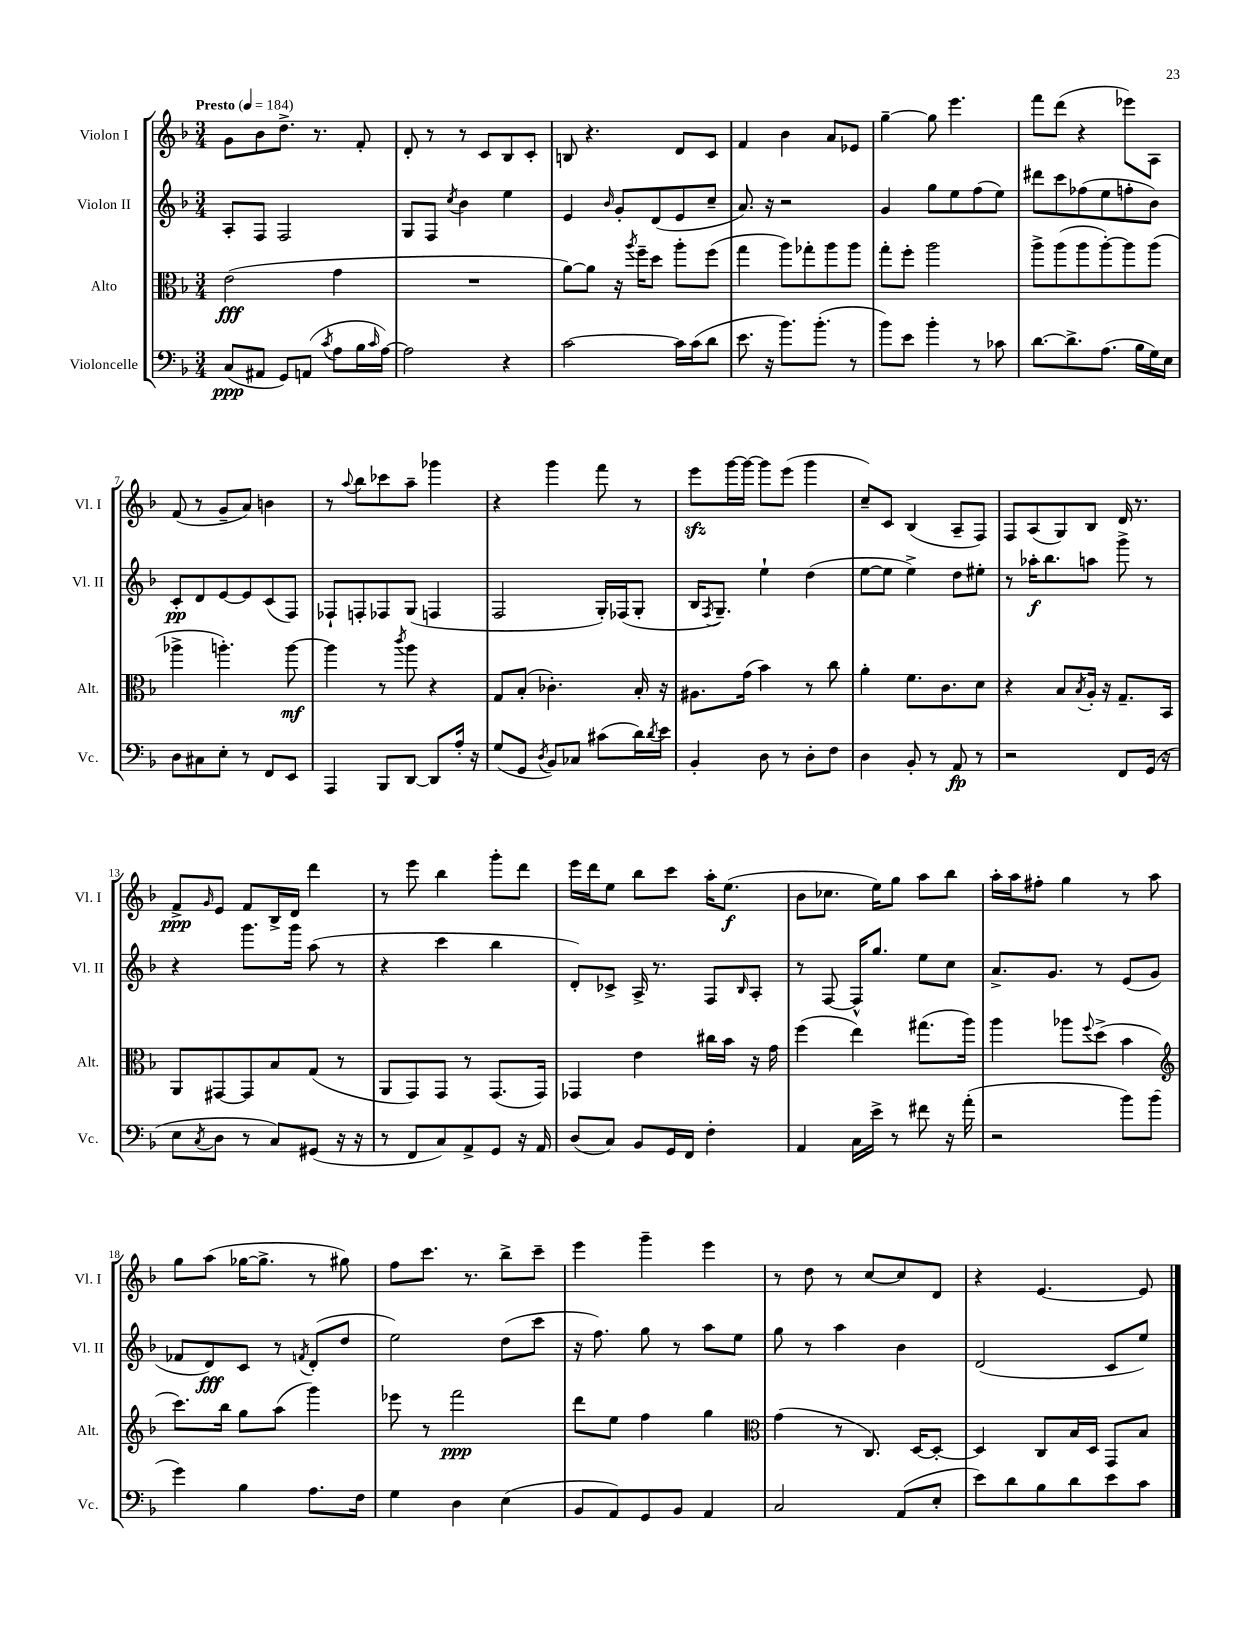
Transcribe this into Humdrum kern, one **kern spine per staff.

**kern	**kern	**kern	**kern
*staff4	*staff3	*staff2	*staff1
*clefF4	*clefC3	*clefG2	*clefG2
*k[b-]	*k[b-]	*k[b-]	*k[b-]
*M3/4	*M3/4	*M3/4	*M3/4
*MM184	*MM184	*MM184	*MM184
(8C	(2e	8A'	8g
8AA#	.	8F	8b-
8GG)	.	2F	8.dd^
(8AA	.	.	.
.	.	.	8.r
8qc	.	.	.
8A	4g	.	.
16B-	.	.	8f'
16qqc	.	.	.
[16A)	.	.	.
=	=	=	=
2A]	2.r	8G	8d'
.	.	8F	8r
.	.	8qcc	.
.	.	4b-	8r
.	.	.	8c
4r	.	4ee	8B-
.	.	.	8c'
=	=	=	=
[2c	[8a)	4e	8B
.	8a]	.	4.r
.	.	16qqb-	.
.	16r	8g'	.
.	8qaa	.	.
.	16ff~	.	.
.	8dd	(8d	.
16c]	8aa'	8e	8d
(16c	.	.	.
8d	(8ff	8cc~	8c
=	=	=	=
8.e	4gg	8.a)	4f
16r	.	16r	.
8.b-)	8aa)	2r	4b-
.	8gg-'	.	.
(8.b-'	.	.	.
.	8aa	.	8a
8r	8aa	.	8e-
=	=	=	=
8b-)	8gg'	4g	[4gg~
8e	8ff'	.	.
4b-'	2aa	8gg	8gg]
.	.	8ee	4.eee
8r	.	(8ff	.
8c-	.	8ee)	.
=	=	=	=
[8.d	8aa^	8ddd#	8fff
.	(8aa	8ccc	(8ddd
8.d^]	.	.	.
.	8aa	(8ff-	4r
(8.A	[8aa')	8ee	.
.	8aa]	8ff'	8eee-)
16B-	.	.	.
16G)	(8aa	8b-)	8A
16E	.	.	.
=	=	=	=
8D	4aa-^	8c'	(8f
8C#	.	8d	8r
8E'	4.aa')	[8e	8g~
8r	.	8e]	8a)
8FF	.	(8c	4b
8EE	[8aa	8F)	.
=	=	=	=
4AAA	4aa]	8F-`	8r
.	.	.	8qqaa
.	.	8F'	8bb-
8BBB-	8r	8F-	8ccc-
.	8qccc	.	.
[8DD	8aa	(8G	8aa~
8DD]	4r	4F	4ggg-
16A'	.	.	.
16r	.	.	.
=	=	=	=
(8G	8G	2F	4r
8GG	(8B-'	.	.
8qD	.	.	.
8BB-)	4.c-')	.	4ggg
8C-	.	.	.
(8c#	.	16G')	8fff
.	.	(16F-	.
16d)	16B-'	8G'	8r
8qd	.	.	.
16e	16r	.	.
=	=	=	=
4BB-'	8.A#	16B-	8eee
.	.	8qF	.
.	.	8.G~)	.
.	.	.	[16ggg
.	(16g	.	16ggg_
8D	4b-)	4ee`	8ggg]
8r	.	.	(8eee
8D'	8r	(4dd	4ggg
8F	8cc	.	.
=	=	=	=
4D	4a'	[8ee	8cc~)
.	.	8ee]	8c
8BB-'	8.f	4ee^)	(4B-
8r	.	.	.
.	8.c	.	.
8AA	.	8dd	8A~
8r	8d	8ee#'	8F)
=	=	=	=
2r	4r	8r	8F
.	.	16aa-'	(8A
.	.	8.bb-	.
.	8B-	.	8G)
.	8qB-	.	.
.	16A'	8aa	8B-
.	16r	.	.
8FF	8.G~	8ggg^	16d
.	.	.	8.r
(16GG	.	8r	.
16r	16BB-	.	.
=	=	=	=
8E	8AA	4r	8f^
8qC	.	.	16qqg
8D	[8GG#	.	8e
8r	8GG#]	8.ggg	8f
8C)	8B-	.	16B-^
.	.	16ggg	16d
(8GG#	(8G	(8aa	4ddd
16r	8r	8r	.
16r	.	.	.
=	=	=	=
8r	8AA	4r	8r
8FF	8GG)	.	8eee
8C)	8GG	4ccc	4bb-
8AA^	8r	.	.
8GG	(8.GG	4bb-	8ggg'
16r	.	.	8ddd
16AA	16GG)	.	.
=	=	=	=
(8D	4GG-	8d')	16eee
.	.	.	16ddd
8C)	.	8c-^	8ee
8BB-	4e	16A^	8bb-
.	.	8.r	.
16GG	.	.	8ccc
16FF	.	.	.
4F'	16cc#	8F	16aa'
.	16b-	.	(8.ee
.	.	16qqB-	.
.	16r	8A'	.
.	16g	.	.
=	=	=	=
4AA	(4ff	8r	8b-
.	.	[8F	8.cc-
16C	4ee)	16F^^]	.
16e^	.	8.gg	16ee)
8r	.	.	8gg
8f#	(8.gg#	8ee	8aa
16r	.	8cc	8bb-
(16a'	16aa)	.	.
=	=	=	=
2r	4aa	8.a^	16aa'
.	.	.	16aa
.	.	.	8ff#'
.	.	8.g	.
.	8aa-	.	4gg
.	8qqff	.	.
.	(8dd^	8r	.
8b-)	4b-	(8e	8r
(8b-	.	8g	8aa
=	=	=	=
*	*clefG2	*	*
4g)	8.ccc)	8f-	8gg
.	.	8d)	(8aa
.	16bb-	.	.
4B-	8gg	8c	[16gg-
.	.	.	8.gg-^]
.	(8aa	8r	.
.	.	8qf	.
8.A	4ggg)	(8d'	8r
.	.	8dd	8gg#)
16F	.	.	.
=	=	=	=
4G	8eee-	2ee)	8ff
.	8r	.	8.ccc
4D	2fff	.	.
.	.	.	8.r
(4E	.	(8dd	8bb-^
.	.	8ccc	8ccc~
=	=	=	=
8BB-	8ddd	16r	4eee
.	.	8.ff)	.
8AA)	8ee	.	.
8GG	4ff	8gg	4ggg~
8BB-	.	8r	.
4AA	4gg	8aa	4eee
.	.	8ee	.
=	=	=	=
*	*clefC3	*	*
2C	(4g	8gg	8r
.	.	8r	8dd
.	8r	4aa	8r
.	8.C)	.	[8cc
(8AA	.	4b-	8cc]
.	[16D	.	.
8E'	8D'_	.	8d
=	=	=	=
8e)	4D]	(2d	4r
8d	.	.	.
8B-	8C	.	[4.e
8d	16B-	.	.
.	16D	.	.
8e	8GG	8c	.
8c	8B-	8ee)	8e]
==	==	==	==
*-	*-	*-	*-
